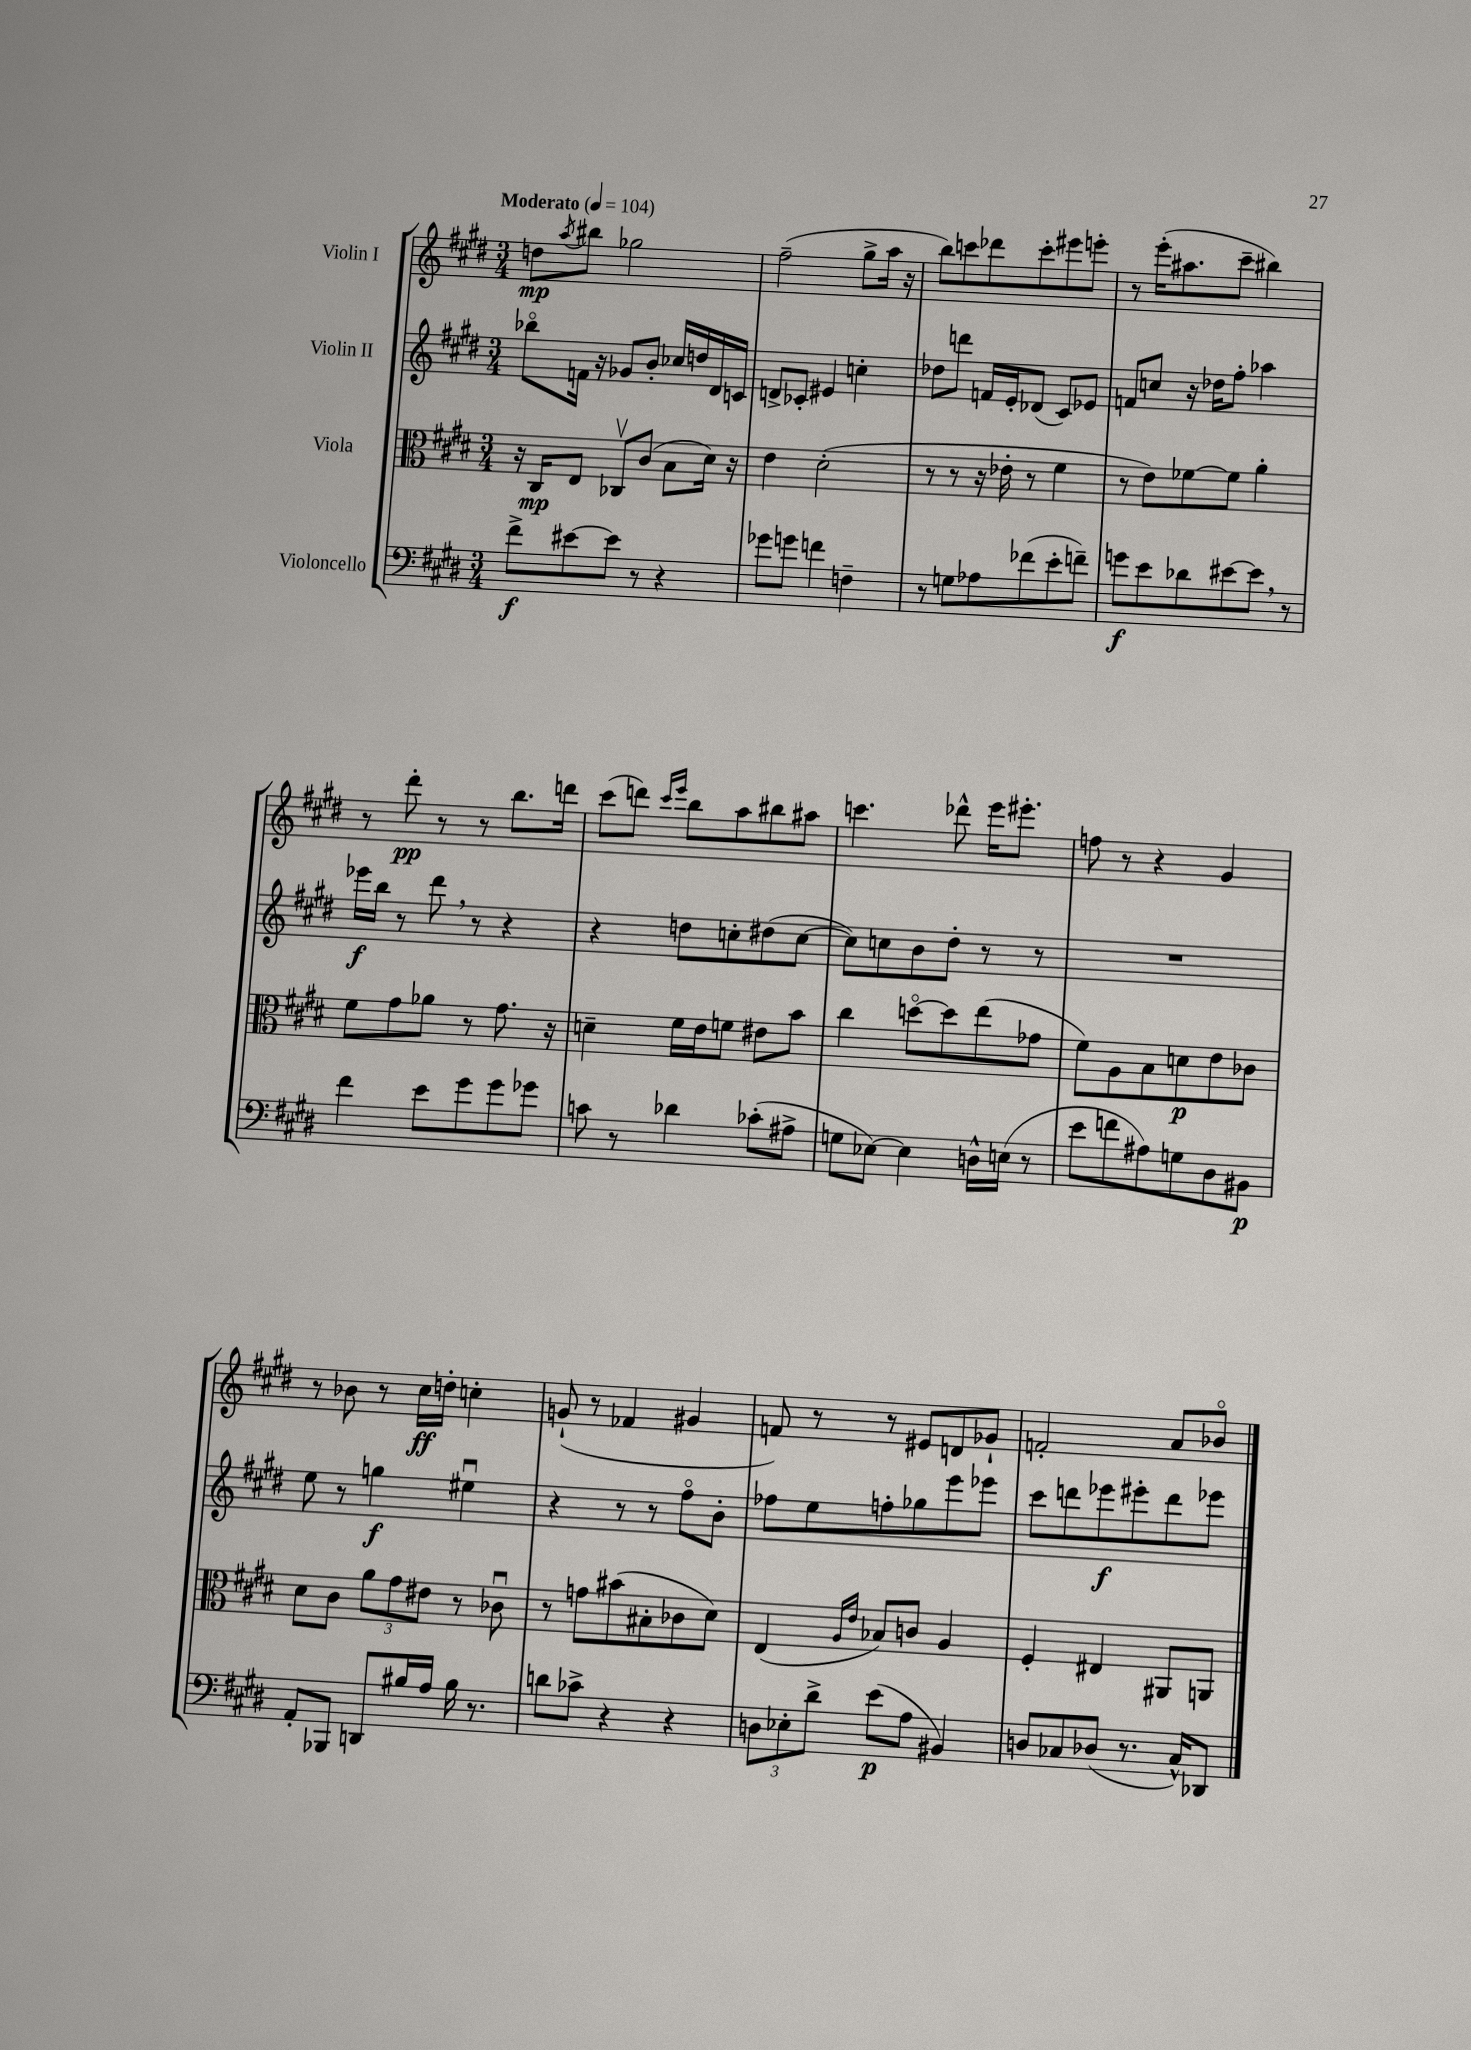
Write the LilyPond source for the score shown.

<<
\new StaffGroup <<
\new Staff = "s0" \with { instrumentName = "Violin I" } {
    \clef treble \key e \major \numericTimeSignature \time 3/4 \tempo "Moderato" 4 = 104
    d''8\mp \acciaccatura { a''8 } bis''8 ges''2 |
    fis''2--( gis''8-> a''16 r16 |
    b''8) c'''8 des'''8 c'''8-. eis'''8 e'''8-. |
    r8 e'''16-.( ais''8. cis'''8-- bis''4) |
    r8 dis'''8-.\pp r8 r8 b''8. d'''16 |
    cis'''8( d'''8) \grace { cis'''16 e'''16 } b''8 a''8 bis''8 ais''8 |
    c'''4. des'''8-^ e'''16 eis'''8.-. |
    f''8 r8 r4 gis'4 |
    r8 bes'8 r8 cis''16\ff d''16-. c''4-. |
    g'8-!( r8 fes'4 gis'4 |
    f'8) r8 r8 eis'8 d'8 ges'8-! |
    f'2-. a'8 bes'8\flageolet \bar "|." |
}
\new Staff = "s1" \with { instrumentName = "Violin II" } {
    \clef treble \key e \major \numericTimeSignature \time 3/4
    bes''8\flageolet f'16 r16 ges'8 b'8-. ces''16 d''16 dis'16 c'16 |
    d'8-> ces'8-. eis'4 c''4-. |
    des''8 d'''8 f'16 e'16-. des'8( cis'8) ees'8 |
    f'8 c''8 r16 des''16 fis''8-. aes''4 |
    ees'''16\f b''16 r8 dis'''8 \breathe r8 r4 |
    r4 d''8 c''8-. dis''8( c''8~ |
    c''8) c''8 b'8 dis''8-. r8 r8 |
    R2. |
    e''8 r8 g''4\f eis''4\downbow |
    r4 r8 r8 fis''8\flageolet b'8-. |
    fes''8 e''8 f''8-. ges''8 e'''8 ees'''8 |
    cis'''8 d'''8 ees'''8\f eis'''8-. d'''8 ees'''8 \bar "|." |
}
\new Staff = "s2" \with { instrumentName = "Viola" } {
    \clef alto \key e \major \numericTimeSignature \time 3/4
    r16 cis16\mp e8 ces8\upbow cis'8( b8 dis'16) r16 |
    e'4 dis'2-.( |
    r8 r8 r16 ees'16-. r8 fis'4 |
    r8 e'8) fes'8~ fes'8 a'4-. |
    fis'8 gis'8 aes'8 r8 gis'8. r16 |
    d'4-- fis'16 e'16 f'8 eis'8 b'8 |
    cis''4 d''8~\flageolet d''8 e''8( ges'8 |
    fis'8) a8 b8 d'8\p e'8 ces'8 |
    dis'8 cis'8 \tuplet 3/2 { a'8 gis'8 eis'8 } r8 ces'8\downbow |
    r8 g'8 bis'8( bis8-. ces'8 dis'8) |
    e4( \grace { a16 e'16 } bes8) c'8 a4 |
    fis4-. eis4 ais,8 a,8 \bar "|." |
}
\new Staff = "s3" \with { instrumentName = "Violoncello" } {
    \clef bass \key e \major \numericTimeSignature \time 3/4
    fis'8->\f eis'8~ eis'8 r8 r4 |
    ges'8 g'8 f'4 f4-- |
    r8 g8 aes8 fes'8( e'8-. f'8--) |
    g'8\f e'8 des'8 eis'8~ eis'8 \breathe r8 |
    fis'4 e'8 gis'8 gis'8 ges'8 |
    c'8 r8 des'4 ces'8-.( ais8-> |
    g8 ees8~) ees4 d16-^ e16( r8 |
    e'8 f'8 ais8) g8 dis8 bis,8\p |
    a,8-. bes,,8 d,8 bis16 a16 bis16 r8. |
    d'8 ces'8-> r4 r4 |
    \tuplet 3/2 { d8 ees8-. dis'8-> } e'8\p( a8 bis,4) |
    d8 ces8 des8( r8. ces16-^) des,8 \bar "|." |
}
>>
>>
\layout { \context { \Score \remove "Bar_number_engraver" } }
